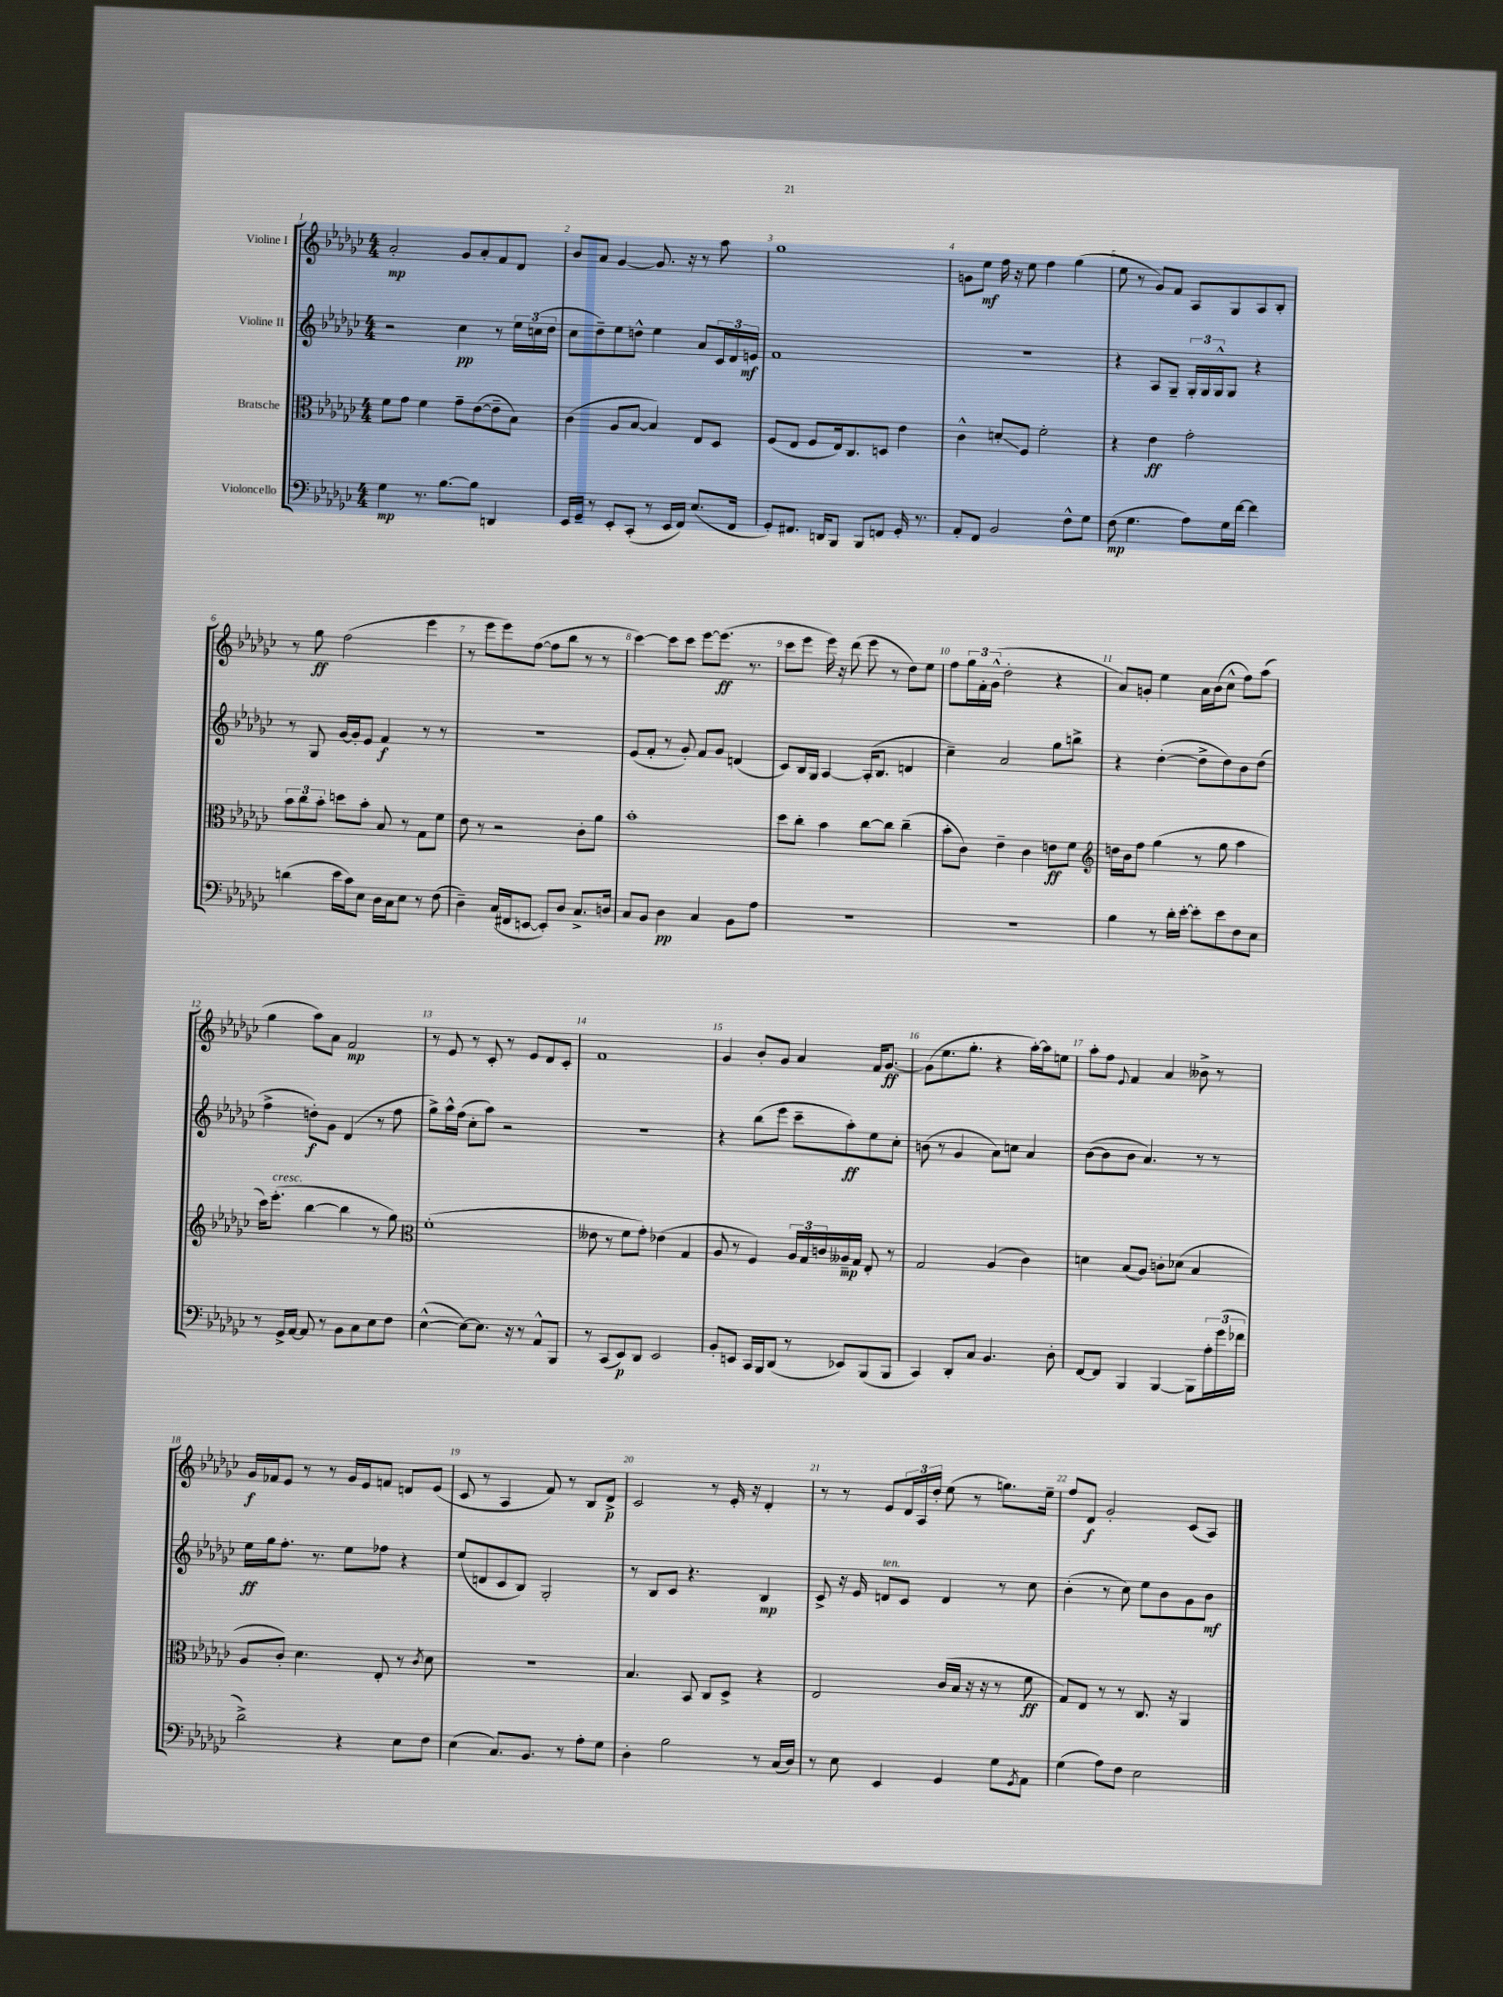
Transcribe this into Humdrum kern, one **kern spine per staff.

**kern	**kern	**kern	**kern
*staff4	*staff3	*staff2	*staff1
*clefF4	*clefC3	*clefG2	*clefG2
*k[b-e-a-d-g-c-]	*k[b-e-a-d-g-c-]	*k[b-e-a-d-g-c-]	*k[b-e-a-d-g-c-]
*M4/4	*M4/4	*M4/4	*M4/4
4G-	8f	2r	2a-'
.	8g-	.	.
8.r	4f	.	.
[8.B-	.	.	.
.	8g-~	4cc-	8g-
8B-]	([8e-	.	8a-'
4DD	8e-~]	8r	8f
.	8B-)	24ee-	8d-
.	.	(24cc	.
.	.	24dd-	.
=	=	=	=
16EE-	(4c-	8cc-	8b-
16GG-~	.	.	.
8r	.	8dd-~)	8a-
8EE-'	8A-	8ee-	[4g-
(8CC-'	[8B-	8dd^^	.
8r	4B-])	4ee-	8.g-]
16EE-	.	.	.
16FF)	.	.	16r
(8.E-	8E-	8a-	8r
.	8D-	24c-	8aa-
.	.	24d-	.
16FF	.	.	.
.	.	24e	.
=	=	=	=
8GG-')	(8F	1f	1gg-
8.FF#	8E-	.	.
.	8F	.	.
16DD	.	.	.
8BBB-	16E-)	.	.
.	8.C-	.	.
8BBB-	.	.	.
8FF	8D	.	.
16GG-'	4e-	.	.
8.r	.	.	.
=	=	=	=
8AA-'	4c-^^	1r	8g
8FF	.	.	8ee-
2BB-	8d'	.	16ff
.	.	.	16r
.	8F	.	8ee-
.	2f'	.	4ff
8F^^	.	.	(4gg-
8G-	.	.	.
=	=	=	=
(8F	4r	4r	8ee-
4.G-	.	.	8r
.	4e-	8A-	8g-)
.	.	8G-~	8f
8A-)	2g-'	24G-'	8A-
.	.	24G-	.
.	.	24G-^^	.
16G-	.	8G-	8G-
[16f	.	.	.
4f]	.	4r	8A-
.	.	.	8B-'
=	=	=	=
(4d	12b-	8r	8r
.	12cc-	.	.
.	.	8G-	8gg-
.	12b-'	.	.
16e-	8dd	[16g-	(2ff
16c-)	.	16g-']	.
8E-	8b-'	8e-	.
16D-	8B-	4f	.
16C-	.	.	.
8E-	8r	.	.
8r	8G-	8r	4eee-
(8F	8f	8r	.
=	=	=	=
4D-~)	8e-	1r	8r
.	8r	.	8eee-
(16C-	2r	.	8eee-)
16FF#	.	.	.
[8EE	.	.	([8ff
8EE'])	.	.	8ff]
8D-	.	.	8bb-
8.C-^	8c-'	.	8r
.	8a-	.	8r
16D	.	.	.
=	=	=	=
8C-	1b-'	(8e-	[4ccc-)
8BB-	.	8f'	.
4D-	.	8r	8ccc-]
.	.	8g-')	8ccc-
4C-	.	8f	[8eee-
.	.	8g-	(8.eee-]
8BB-	.	(4d	.
.	.	.	8.r
8A-	.	.	.
=	=	=	=
1r	8dd-	8c-)	8ccc-
.	8cc-'	16B-	8eee-
.	.	16G-	.
.	4b-	[4A-	16eee-)
.	.	.	16r
.	.	.	(8ddd-
.	[8cc-	(16A-']	8eee-
.	.	8.B-	.
.	8cc-]	.	8r
.	(4cc-~	4d	8dd-)
.	.	.	8ee-
=	=	=	=
1r	8b-'	4cc-~)	8ff
.	8c-)	.	24gg-
.	.	.	24f'
.	.	.	(24g-^^
.	4e-~	2a-	2dd-'
.	4c-	.	.
.	8e	8gg-	4r
.	8f	8bb^	.
=	=	=	=
*	*clefG2	*	*
4B-	16dd	4r	8a-)
.	16b-	.	.
.	8ff	.	8g'
8r	(4gg-	([4dd-'	4ee-
16d-'	.	.	.
[16e-'	.	.	.
8e-']	8r	8dd-^]	16a-
.	.	.	(16b-
8e-	8gg-	8dd-)	8cc-^^
8F	4aa-	8b-	8ff)
8E-	.	(8dd-	(8aa-
=	=	=	=
8r	16ccc-)	4ff^	4gg-
.	(8.eee-'	.	.
16GG-^	.	.	.
[16AA-	.	.	.
8AA-]	[4bb-	8dd')	8aa-)
8r	.	8g-	8a-
8BB-	4bb-]	(4d-	2f
8C-	.	.	.
8E-	8r	8r	.
8F	8gg-)	8ff	.
=	=	=	=
*	*clefC3	*	*
([4E-^^	(1f'	8gg-^)	8r
.	.	16aa-^^	8e-
.	.	(16ff	.
8E-_)	.	8cc-'	8r
8.E-]	.	8aa-)	8c-'
.	.	2r	8r
16r	.	.	.
8r	.	.	8e-
8AA-^^	.	.	8d-
8BBB-	.	.	8c-'
=	=	=	=
8r	8e--	1r	1f
(8CC-	8r	.	.
8EE-)	8f	.	.
8DD-	8g-')	.	.
2EE-	(4e-	.	.
.	4G-	.	.
=	=	=	=
8BB-'	8A-	4r	4g-
8EE	8r	.	.
16CC-	4F)	(8bb-	8b-'
16BBB-	.	.	.
(8DD-	.	8eee-	8g-
8r	24A-	8ccc-~	4a-
.	24G-	.	.
.	24c	.	.
8EE-)	16A--~	8aa-')	.
.	16G-	.	.
(8BBB-	8E-'	8ee-	16f
.	.	.	[8.g-
8BBB-	8r	8cc-'	.
=	=	=	=
4CC-)	2G-	(8b	(8g-]
.	.	8r	8.ee-
8DD-'	.	4g-	.
.	.	.	8.gg-'
8C-	.	.	.
4.BB-	(4A-	8a-)	4r
.	.	8cc	.
.	4c-)	4a-	[16aa-')
.	.	.	16aa-]
8D-'	.	.	8ee
=	=	=	=
[8FF	4d	([8b-	8aa-'
8FF]	.	8b-]	8ff
.	.	.	8qqe-
4BBB-	(8B-	8b-	4f
.	8A-)	4.a-)	.
[4BBB-	8c'	.	4a-
.	(8d-	.	.
8BBB-]	4B-	8r	8b--^
24A-'	.	8r	8r
(24g-	.	.	.
24f-	.	.	.
=	=	=	=
2d-^)	8A-	16ee-	16g-
.	.	16gg-	16f-
.	8c-')	8.ff'	8e-
.	4.d-	.	8r
.	.	8.r	.
.	.	.	8r
4r	.	8ee-	16g-
.	.	.	16e-
.	8E-'	8ff-	8f
8E-	8r	4r	8d
.	8qc-	.	.
8F	8d-	.	(8e-
=	=	=	=
(4E-	1r	(8ee-	8c-
.	.	8d	8r
8.C-)	.	8c-	4A-
.	.	8B-)	.
8.BB-	.	.	.
.	.	2G-'	8f)
8r	.	.	8r
8A-'	.	.	8B-
8G-	.	.	8d-^
=	=	=	=
4D-'	4.B-	8r	2c-
.	.	8B-	.
2B-	.	8c-	.
.	8BB-	4.r	.
.	8C-	.	8r
.	8D-^	.	16e-'
.	.	.	16r
8r	4r	4B-	4d-'
(16C-	.	.	.
16D-)	.	.	.
=	=	=	=
8r	2E-	8c-^	8r
8E-	.	16r	8r
.	.	16e-	.
4EE-	.	8d	8e-
.	.	8c-	24d-
.	.	.	24A-
.	.	.	24dd-'
4GG-	(16c-	4d	(8ee-
.	16B-	.	.
.	16r	.	8r
.	16r	.	.
8G-	8r	8r	8.gg)
8qGG-	.	.	.
8AA-	8f	8cc-	.
.	.	.	16ee-~
=	=	=	=
(4G-	8G-)	(4b-'	8ff
.	8E-	.	8d-
8A-)	8r	8r	2g-'
8F	8r	8cc-)	.
2E-	8.C-	8ee-	.
.	.	8b-	.
.	16r	.	.
.	4AA-	8g-	(8c-
.	.	8b-	8A-)
==	==	==	==
*-	*-	*-	*-
